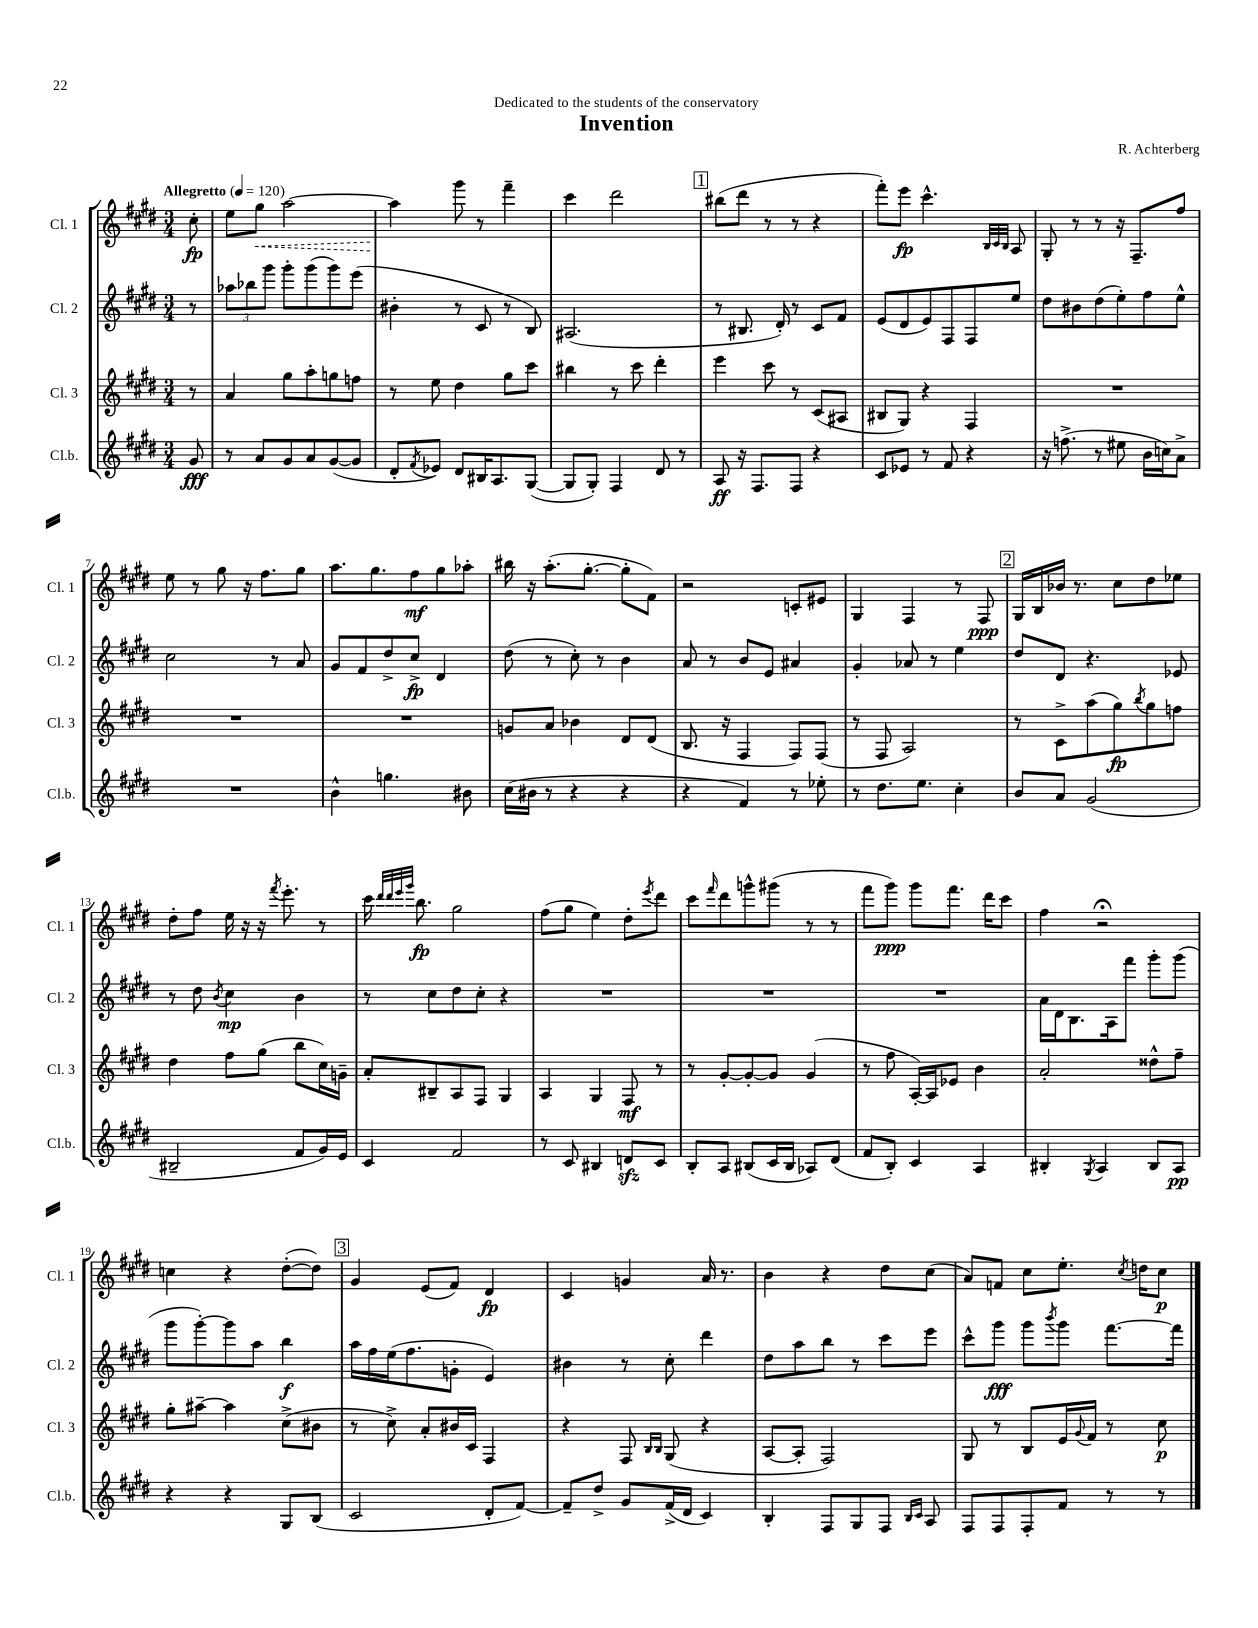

**kern	**kern	**kern	**kern
*staff4	*staff3	*staff2	*staff1
*clefG2	*clefG2	*clefG2	*clefG2
*k[f#c#g#d#]	*k[f#c#g#d#]	*k[f#c#g#d#]	*k[f#c#g#d#]
*M3/4	*M3/4	*M3/4	*M3/4
*MM120	*MM120	*MM120	*MM120
8g#/	8r	8r	8cc#'\
=	=	=	=
8r	4a/	12aa-\L	8ee\L
.	.	12bb-\	.
8a/L	.	.	8gg#\J
.	.	12ggg#\J	.
8g#/	8gg#\L	8ggg#'\L	[2aa\
8a/	8aa'\	(8ggg#\	.
([8g#/	8gg\	8ggg#\)	.
8g#/]J	8ff\J	(8eee\J	.
=	=	=	=
8d#'/L	8r	4b#'\	4aa\]
8qf#/	.	.	.
8e-/J)	8ee\	.	.
8d#/L	4dd#\	8r	8ggg#\
16B#/K	.	8c#/	8r
8.A/	.	.	.
.	8gg#\L	8r	4fff#~\
([8G#/J	8ccc#\J	8B/)	.
=	=	=	=
8G#/]L	4bb#\	(2.A#/	4ccc#\
8G#'/J)	.	.	.
4F#/	8r	.	2ddd#\
.	8ccc#\	.	.
8d#/	4ddd#'\	.	.
8r	.	.	.
=	=	=	=
8A/	4eee\	8r	(8bb#\L
16r	.	8.B#/	8ddd#\J
8.F#/L	.	.	.
.	8ccc#\	.	8r
.	.	16d#'/)	.
8F#/J	8r	8r	8r
4r	(8c#/L	8c#/L	4r
.	8A#/J	8f#/J	.
=	=	=	=
8c#/L	8B#/L	(8e/L	8fff#'\L)
8e-/J	8G#/J)	8d#/	8eee\J
8r	4r	8e/)	4.ccc#^^\
8f#/	.	8F#/	.
4r	4F#/	8F#/	.
.	.	.	32qqB/LLL
.	.	.	32qqc#/
.	.	.	32qqB/JJJ
.	.	8ee/J	8A/
=	=	=	=
16r	2.r	8dd#\L	8G#'/
(8.ff^\	.	.	.
.	.	8b#\	8r
8r	.	(8dd#\	8r
8ee#\	.	8ee'\)	16r
.	.	.	8.F#~/L
16b\LL	.	8ff#\	.
16cc\J)	.	.	.
8a^\J	.	8ee^^\J	8ff#/J
=	=	=	=
2.r	2.r	2cc#\	8ee\
.	.	.	8r
.	.	.	8gg#\
.	.	.	16r
.	.	.	8.ff#\L
.	.	8r	.
.	.	8a/	8gg#\J
=	=	=	=
4b^^\	2.r	8g#/L	8.aa\L
.	.	8f#/	.
.	.	.	8.gg#\
4.gg\	.	8dd#^/	.
.	.	8cc#^/J	8ff#\
.	.	4d#/	8gg#\
8b#\	.	.	8aa-'\J
=	=	=	=
(16cc#\LL	8g/L	(8dd#\	16bb#\
16b#\JJ	.	.	16r
8r	8a/J	8r	(8.aa'\L
4r	4b-\	8cc#'\)	.
.	.	.	[8.gg#'\J
.	.	8r	.
4r	8d#/L	4b\	8gg#'\]L
.	(8d#/J	.	8f#\J)
=	=	=	=
4r	8.B/	8a/	2r
.	.	8r	.
.	16r	.	.
4f#/)	4F#/	8b/L	.
.	.	8e/J	.
8r	8F#/L)	4a#/	8c'/L
8ee-'\	(8F#/J	.	8e#/J
=	=	=	=
8r	8r	4g#'/	4G#/
8.dd#\L	8F#/	.	.
.	2A/)	8a-/	4F#/
8.ee\J	.	.	.
.	.	8r	.
4cc#'\	.	4ee\	8r
.	.	.	8F#/
=	=	=	=
8b/L	8r	8dd#/L	16G#/LL
.	.	.	16B/
8a/J	8c#^\L	8d#/J	16b-/JJ
.	.	.	8.r
(2g#/	(8aa\	4.r	.
.	8gg#\)	.	8cc#\L
.	8qbb/	.	.
.	8gg#\	.	8dd#\
.	8ff\J	8e-/	8ee-\J
=	=	=	=
2B#~/	4dd#\	8r	8dd#'\L
.	.	8dd#\	8ff#\J
.	.	8qb/	.
.	8ff#\L	4cc#\	16ee\
.	.	.	16r
.	(8gg#\J	.	16r
.	.	.	8qfff#/
.	.	.	8.eee'\
8f#/L	8bb\L	4b\	.
16g#/L)	16cc#\L)	.	8r
16e/JJ	16g~\JJ	.	.
=	=	=	=
4c#/	8a'/L	8r	16ccc#\
.	.	.	32qqddd#/LLL
.	.	.	32qqddd#/
.	.	.	32qqeee/
.	.	.	32qqggg#/JJJ
.	.	.	8.bb\
.	8B#~/	8cc#\L	.
2f#/	8A/	8dd#\	2gg#\
.	8F#/J	8cc#'\J	.
.	4G#/	4r	.
=	=	=	=
8r	4A/	2.r	(8ff#\L
8c#/	.	.	8gg#\J
4B#/	4G#/	.	4ee\)
8d/L	8F#/	.	8dd#'\L
.	.	.	8qeee/
8c#/J	8r	.	8ddd#\J
=	=	=	=
8B'/L	8r	2.r	8ccc#\L
.	.	.	16qqfff#/
8A/J	[8g#'/L	.	8ddd#\
(8B#/L	8g#'/_	.	8ggg^^\
16c#/L	8g#/]J	.	(8ggg#\J
16B#/JJ	.	.	.
8A-/L)	(4g#/	.	8r
(8d#/J	.	.	8r
=	=	=	=
8f#/L	8r	2.r	8fff#\L
8B'/J)	8ff#\	.	8ggg#\J)
4c#/	[16A'/LL)	.	8ggg#\L
.	16A/]J	.	.
.	8e-/J	.	8.fff#\J
4A/	4b\	.	.
.	.	.	16ddd#\LK
.	.	.	8ccc#\J
=	=	=	=
4B#'/	2a'/	16a\LL	4ff#\
.	.	16d#\J	.
.	.	8.B\	.
8qG#/	.	.	.
4A/	.	.	2r;
.	.	16A\k	.
.	.	8fff#\J	.
8B#/L	8dd##^^\L	8ggg#'\L	.
8A/J	8ff#~\J	(8ggg#\J	.
=	=	=	=
4r	8gg#'\L	8ggg#\L	4cc\
.	[8aa#~\J	[8ggg#'\)	.
4r	4aa#\]	8ggg#\]	4r
.	.	8aa\J	.
8G#/L	(8cc#^\L	4bb\	([8dd#'\L
(8B/J	8b#\J	.	8dd#\]J)
=	=	=	=
2c#/	8r	16aa\LL	4g#/
.	.	16ff#\	.
.	8cc#^\)	(16ee\J	.
.	.	8.ff#\	.
.	8a'/L	.	(8e/L
.	16b#/L	8g'\J	8f#/J)
.	16c#/JJ	.	.
8d#'/L	4F#/	4e/)	4d#/
[8f#/J)	.	.	.
=	=	=	=
8f#~/]L	4r	4b#\	4c#/
8dd#^/J	.	.	.
8g#/L	8F#/	8r	4g/
.	16qqB/LL	.	.
.	16qqB/JJ	.	.
(16f#^/L	(8G#/	8cc#'\	.
16d#/JJ	.	.	.
4c#/)	4r	4ddd#\	16a/
.	.	.	8.r
=	=	=	=
4B'/	[8A/L	8dd#\L	4b\
.	8A'/]J	8aa\	.
8F#/L	2F#/)	8bb\J	4r
8G#/	.	8r	.
8F#/J	.	8ccc#\L	8dd#\L
16qqB/LL	.	.	.
16qqc#/JJ	.	.	.
8A/	.	8eee\J	(8cc#\J
=	=	=	=
8F#/L	8G#/	8ccc#^^\L	8a/L)
8F#/	8r	8ggg#\J	8f/J
8F#'/	8B/L	8ggg#\L	8cc#\L
.	.	8qbbb/	.
8f#/J	16e/L	8ggg#\J	8.ee'\J
.	8qqg#/	.	.
.	16f#/JJ	.	.
8r	8r	[8.fff#\L	.
.	.	.	8qcc#/
.	.	.	16dd\LK
8r	8cc#\	.	8cc#\J
.	.	16fff#\]Jk	.
==	==	==	==
*-	*-	*-	*-
